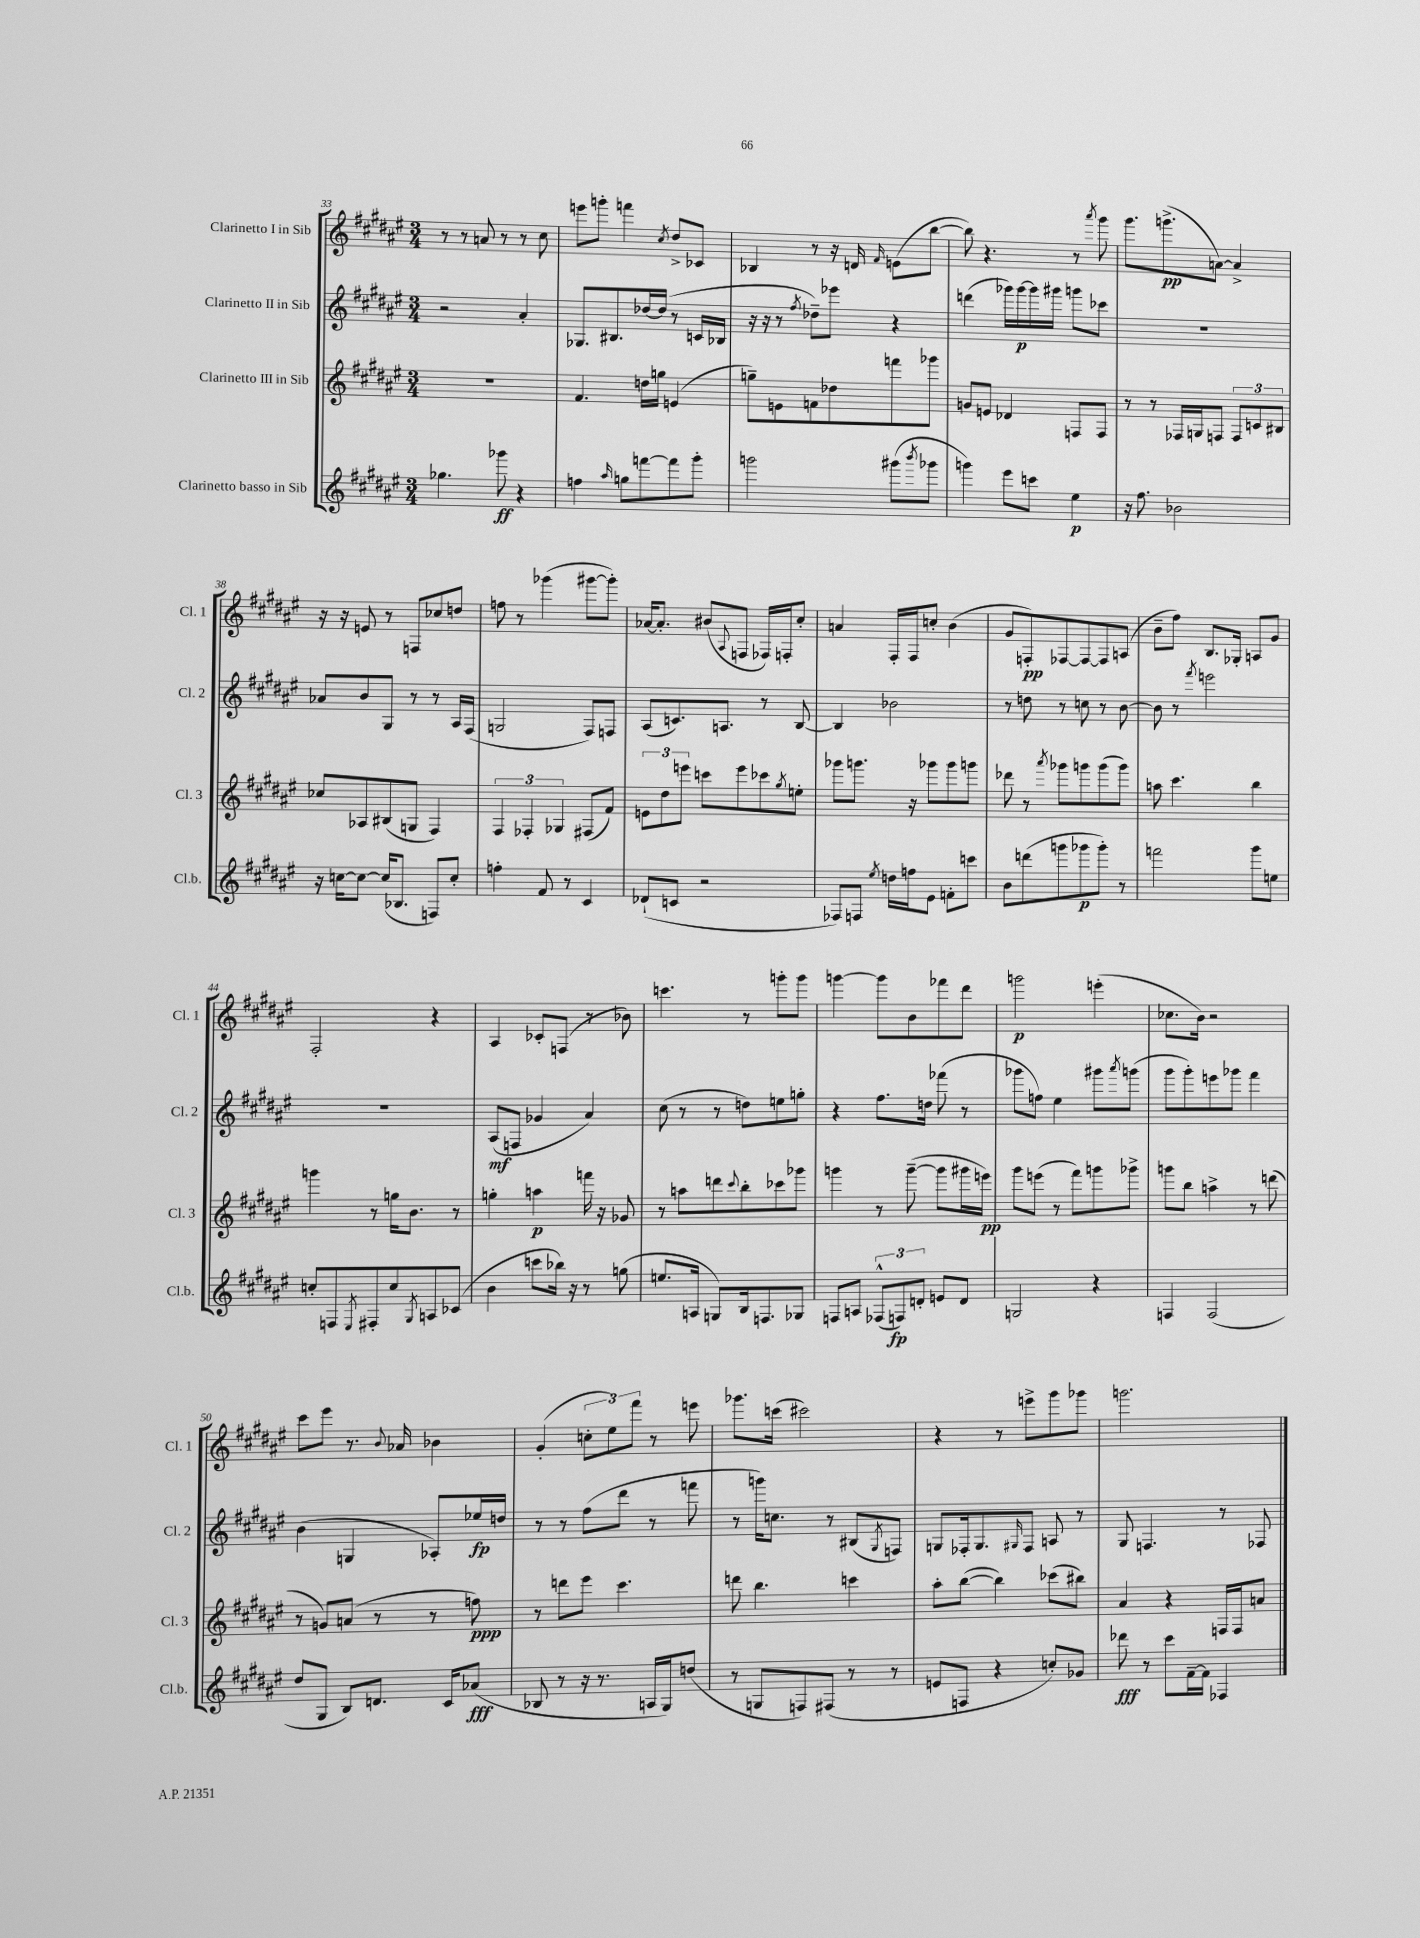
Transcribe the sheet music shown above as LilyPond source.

<<
\new StaffGroup <<
\new Staff = "s0" \with { instrumentName = "Clarinetto I in Sib" shortInstrumentName = "Cl. 1" } {
    \clef treble \key fis \major \numericTimeSignature \time 3/4
    r8 r8 a'8 r8 r8 cis''8 |
    e'''8 g'''8-. f'''4 \acciaccatura { cis''8 } dis''8-> ces'8 |
    bes4 r8 r16 d'16 \grace { fis'16 } e'8( b''8~ |
    b''8) r4. r8 \acciaccatura { ais'''8 } gis'''8 |
    gis'''8. g'''8.->\pp( a'8~) a'4-> |
    r16 r16 e'8 r8 f8 ces''8 d''8 |
    f''8 r8 ges'''4( gis'''8~ gis'''8-.) |
    aes'16~ aes'8.-. bis'8( \appoggiatura { ais8 } f8 fes16) f16-. cis''8-. |
    a'4 fis16-. fis16 c''8-. b'4( |
    gis'8 f8-.\pp) fes8~ fes8~ fes8 a8( |
    b'8-- fis''8) b8. ges16-. a8 gis'8 |
    fis2-. r4 |
    ais4 ces'8-. f8( r8 bes'8) |
    c'''4. r8 g'''8-. g'''8 |
    g'''4~ g'''8 b'8 fes'''8 dis'''8 |
    g'''2\p e'''4-.( |
    ces''8. b'16) r2 |
    cis'''8 eis'''8 r8. \appoggiatura { b'8 } aes'16 bes'4 |
    gis'4-.( \tuplet 3/2 { c''8-. eis''8) fis'''8 } r8 e'''8 |
    ges'''8. c'''16( cis'''2) |
    r4 r8 e'''8-> gis'''8 ges'''8 |
    g'''2. \bar "|." |
}
\new Staff = "s1" \with { instrumentName = "Clarinetto II in Sib" shortInstrumentName = "Cl. 2" } {
    \clef treble \key fis \major \numericTimeSignature \time 3/4
    r2 ais'4-. |
    ges8. bis8. des''16~ des''16( r8 c'16 bes16 |
    r16 r16 r8 \acciaccatura { fis''8 } des''8--) ees'''8 r4 |
    d'''4( ges'''16) ges'''16~\p ges'''16 gis'''16 g'''8 ces'''8 |
    R2. |
    aes'8 b'8 gis8 r8 r8 ais16 fis16( |
    g2 fis8) f8 |
    ais8( c'8.) a8. r8 b8~ |
    b4 bes'2 |
    r8 d''8 r8 c''8 r8 b'8~ |
    b'8 r8 \acciaccatura { fis'''8 } e'''2 |
    R2. |
    ais8\mf( f8 ges'4 ais'4) |
    cis''8( r8 r8 d''8) e''8 g''8-. |
    r4 fis''8. d''16 fes'''8( r8 |
    ges'''8 f''8) eis''4 gis'''8 \acciaccatura { ais'''8 } g'''8( |
    gis'''8 gis'''8-.) e'''8 ges'''8 fis'''4 |
    b'4( g4 aes8-.) ees''16\fp d''16 |
    r8 r8 fis''8( dis'''8 r8 f'''8 |
    r8 g'''16) c''8. r8 bis8( \acciaccatura { gis8 } f8) |
    g8 fes16-. g8. \grace { gis16 } fes8 a8 r8 |
    gis8 f4. r8 fes8 \bar "|." |
}
\new Staff = "s2" \with { instrumentName = "Clarinetto III in Sib" shortInstrumentName = "Cl. 3" } {
    \clef treble \key fis \major \numericTimeSignature \time 3/4
    R2. |
    fis'4. d''16 g''16 e'4( |
    g''8--) e'8 f'8 des''8 f'''8 ges'''8 |
    g'8 e'8 des'4 f8 f8 |
    r8 r8 fes16 g16 f8 \tuplet 3/2 { f8 c'8 bis8 } |
    ces''8 aes8 bis8( g8 fis4) |
    \tuplet 3/2 { fis4 fes4-. ges4 } fis8( fis'8) |
    \tuplet 3/2 { e'8 dis''8 e'''8 } c'''8 e'''8 ces'''8 \acciaccatura { gis''8 } e''8-. |
    ges'''8 g'''8. r16 ges'''8 ges'''8 g'''8 |
    des'''8 r8 \acciaccatura { ais'''8 } ges'''8 g'''8 g'''8( g'''8) |
    a''8 cis'''4. b''4 |
    g'''4 r8 g''16 b'8. r8 |
    g''4-. a''4\p f'''16 r16 ges'8 |
    r8 a''8 d'''8 \appoggiatura { cis'''8 } b''8-. ces'''8 ges'''8 |
    g'''4 r8 g'''8~--( g'''8 gis'''16 e'''16\pp) |
    gis'''8 e'''8( r8 fis'''8) g'''8 ges'''8-> |
    g'''8 b''8 a''4-> r8 d'''8( |
    r8 g'8) a'8( r8 r8 f''8\ppp) |
    r8 d'''8 eis'''8 cis'''4. |
    d'''8 b''4. c'''4 |
    ais''8-. b''8~( b''4) ces'''8( bis''8) |
    ais'4 r4 f16 f16 a'8 \bar "|." |
}
\new Staff = "s3" \with { instrumentName = "Clarinetto basso in Sib" shortInstrumentName = "Cl.b." } {
    \clef treble \key fis \major \numericTimeSignature \time 3/4
    ges''4. ges'''8\ff r4 |
    f''4 \grace { ais''16 } g''8 f'''8~ f'''8 gis'''8-. |
    g'''2 gis'''8( \acciaccatura { b'''8 } ges'''8 |
    g'''4) eis'''8 c'''8 eis''4\p |
    r16 fis''8. bes'2 |
    r16 c''16~ c''8~ c''16( bes8. f8) c''8-. |
    f''4-. fis'8 r8 cis'4 |
    des'8-!( c'8 r2 |
    fes8) f8 \acciaccatura { eis''8 } d''16 f''16 eis'8 f'8-. c'''8 |
    b'8 d'''8( g'''8 ges'''8\p ges'''8-.) r8 |
    f'''2 gis'''8 e''8 |
    c''8-. f8 \acciaccatura { eis8 } fis8-. c''8 \acciaccatura { gis8 } a8 ces'8( |
    b'4 c'''8 bes''16) r16 r8 g''8( |
    e''8. a16 g8) b16 f8. ges8 |
    f8 a8 \tuplet 3/2 { fes8-^( f8\fp) d'8-. } e'8 d'8 |
    g2 r4 |
    f4 f2( |
    dis''8 gis8 b8) d'8. cis'16 aes'8\fff( |
    bes8 r8 r16 r8. a16 gis16) d''8( |
    r8 g8 f8) fis8( r8 r8 |
    e'8 f8 r4 c''8-.) ges'8 |
    des'''8\fff r8 cis'''8 fis'16~-- fis'16 fes4 \bar "|." |
}
>>
>>
\layout { \context { \Score currentBarNumber = #33 } }
